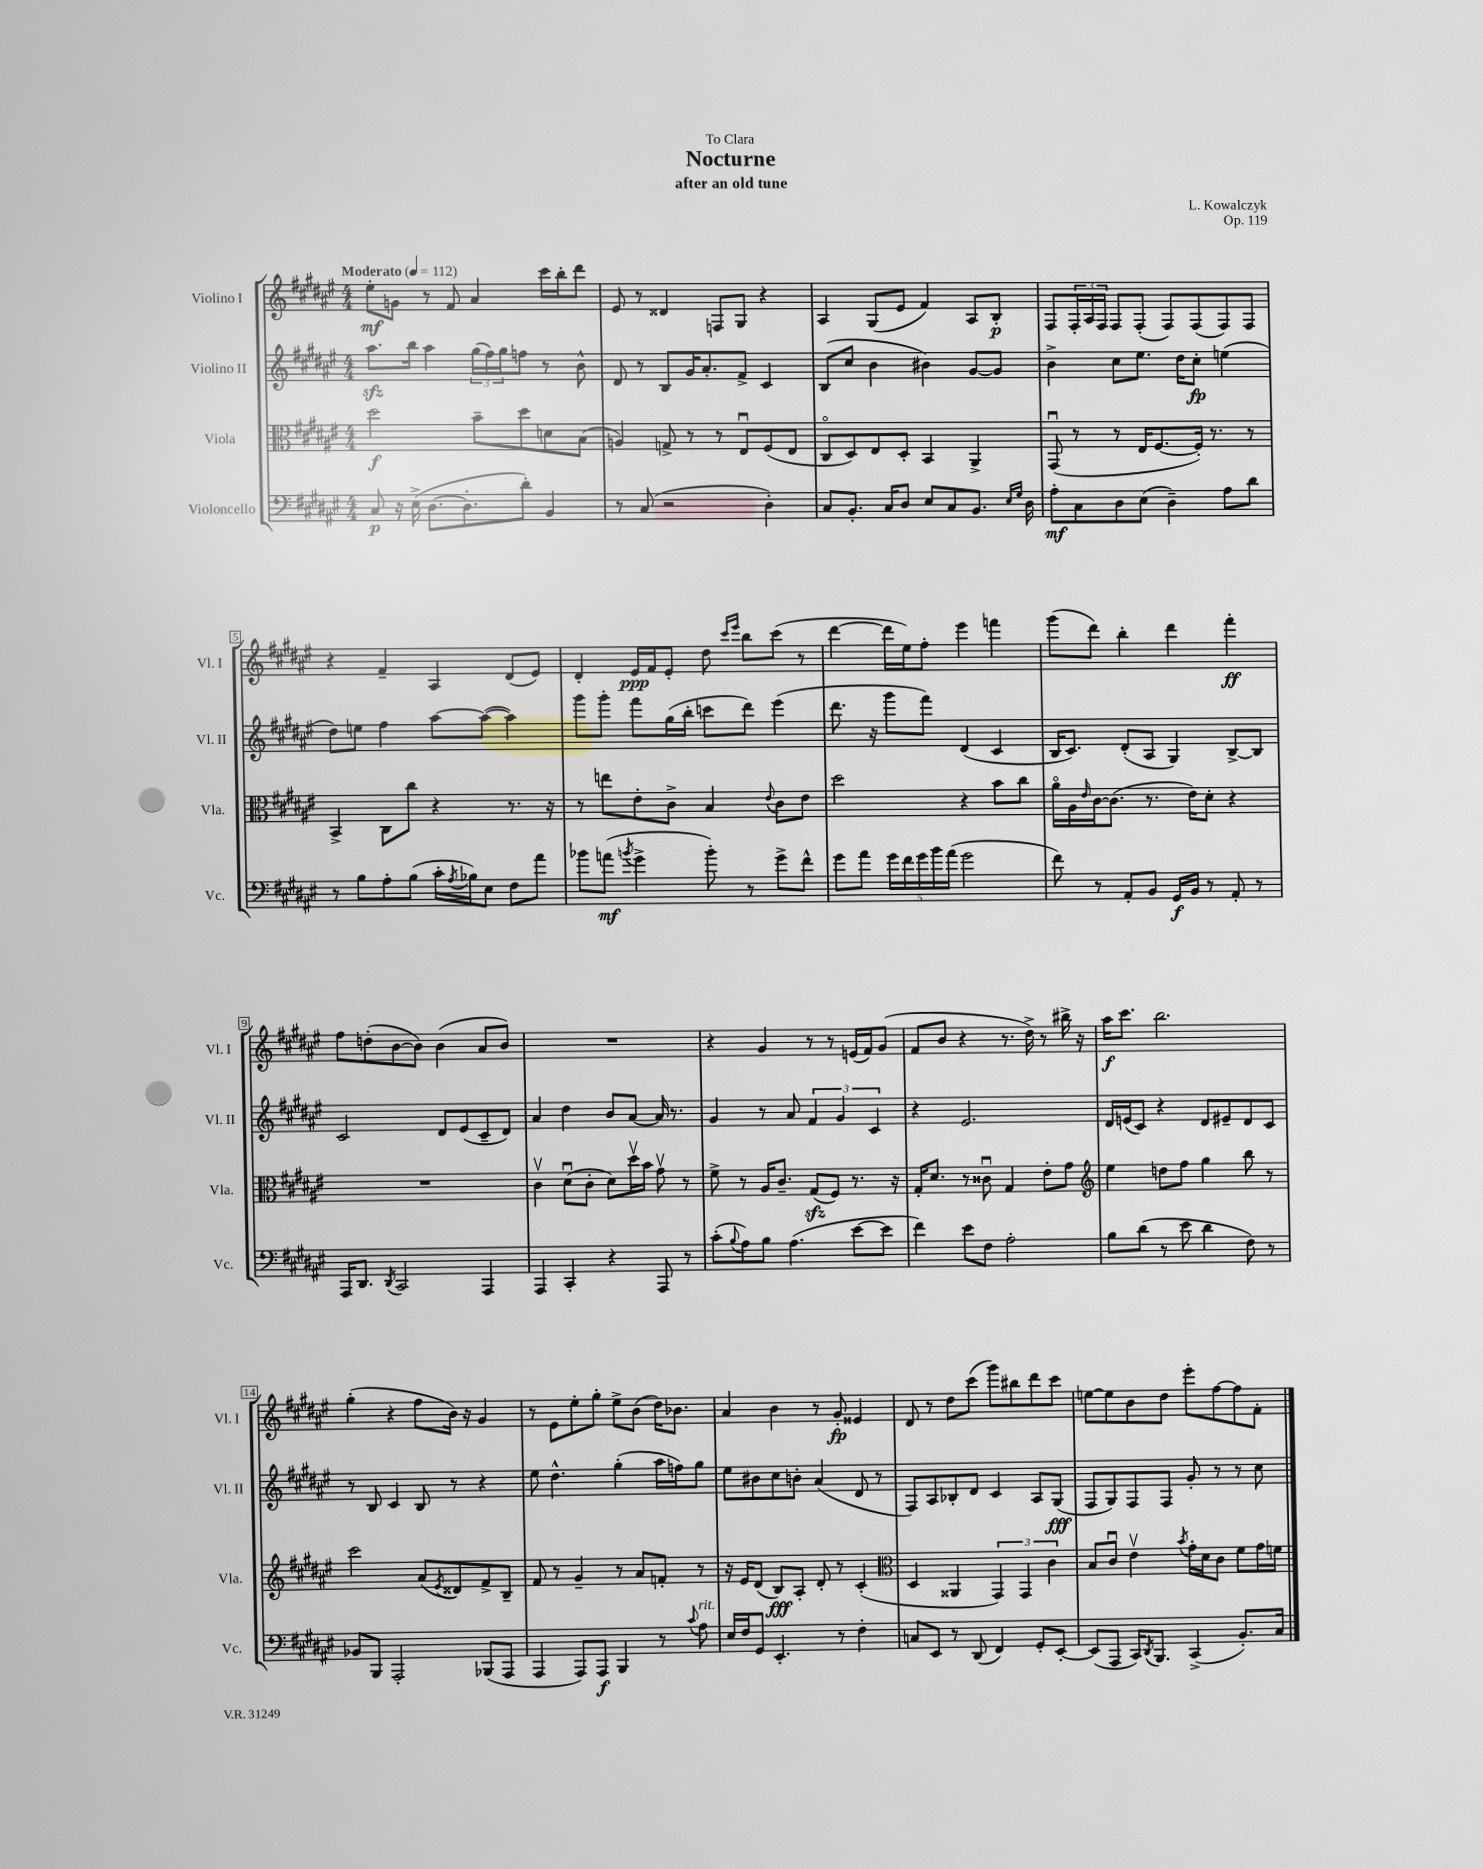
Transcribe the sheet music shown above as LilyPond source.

\header { title = "Nocturne" composer = "L. Kowalczyk" subtitle = "after an old tune" dedication = "To Clara" opus = "Op. 119" }
<<
\new StaffGroup <<
\new Staff = "s0" \with { instrumentName = "Violino I" shortInstrumentName = "Vl. I" } {
    \clef treble \key fis \major \numericTimeSignature \time 4/4 \tempo "Moderato" 4 = 112
    eis''8-.\mf g'8 r8 fis'8 ais'4 cis'''16 b''16-. dis'''8 |
    eis'8 r8 disis'4 f8 gis8 r4 |
    ais4 gis8( eis'8 fis'4) ais8 b8-.\p |
    fis8 \tuplet 3/2 { fis16-. ais16 fis16 } fis8 fis8-.( fis8) fis8( fis8) fis8 |
    r4 fis'4-- ais4 dis'8( eis'8) |
    dis'4-. eis'16\ppp fis'16 eis'8-. dis''8 \grace { cis'''16 eis'''16 } b''8 cis'''8( r8 |
    dis'''4~ dis'''16 eis''16) fis''8-. eis'''4 f'''4 |
    gis'''8( dis'''8) b''4-. dis'''4 fis'''4-.\ff |
    fis''8 d''8-.( b'8~ b'8) b'4( ais'8 b'8) |
    R1 |
    r4 gis'4 r8 r8 e'16( fis'16) gis'8( |
    fis'8 b'8 r4 r8. dis''16->) r8 bis''16-> r16 |
    ais''16\f cis'''8. b''2. |
    gis''4-.( r4 fis''8 b'16) r16 gis'4 |
    r8 eis'8 eis''8-. gis''8-. eis''8-> b'8( dis''16) bes'8. |
    ais'4 b'4 r8 gis'8-.\fp eisis'4 |
    dis'8 r8 dis''8 cis'''8( gis'''8) bis''8 dis'''8 cis'''8 |
    e''8~ e''8 b'8 dis''8 eis'''8-. fis''8~ fis''8 fis'8-. \bar "|." |
}
\new Staff = "s1" \with { instrumentName = "Violino II" shortInstrumentName = "Vl. II" } {
    \clef treble \key fis \major \numericTimeSignature \time 4/4
    ais''8.\sfz b''16 ais''4 \tuplet 3/2 { gis''16( fis''16) gis''16 } f''8 r8 b'8-^ |
    dis'8 r8 b8 gis'16 ais'8.-. fis'8-> cis'4 |
    b8( cis''8 b'4 bis'4) gis'8~ gis'8 |
    b'4-> cis''8 eis''8. dis''16 cis''8-.\fp e''4( |
    dis''8) e''8 fis''4 ais''8~ ais''8~( ais''4) |
    gis'''8 gis'''8-. fis'''8 gis''16( b''16-. c'''8 dis'''8) eis'''4( |
    dis'''8. r16 gis'''8 fis'''8) dis'4( cis'4 |
    b16 cis'8.) dis'8-.( ais8 gis4) b8~-> b8 |
    cis'2 dis'8 eis'8( cis'8-- dis'8) |
    ais'4 dis''4 b'8 ais'8~ ais'16 r8. |
    gis'4 r8 ais'8 \tuplet 3/2 { fis'4 gis'4 cis'4 } |
    r4 eis'2. |
    dis'16 e'16( cis'8) r4 dis'8 eis'8-- dis'8 cis'8 |
    r8 b8 cis'4 b8 r8 r4 |
    eis''8 dis''4.-^ gis''4-.( ais''16 f''16) gis''8 |
    eis''8 bis'8 cis''8 b'8-. ais'4( dis'8 r8 |
    fis8) ais8 bes8-. dis'8 cis'4 ais8 gis8\fff( |
    fis8 gis8) fis8 fis8 gis'8-. r8 r8 cis''8 \bar "|." |
}
\new Staff = "s2" \with { instrumentName = "Viola" shortInstrumentName = "Vla." } {
    \clef alto \key fis \major \numericTimeSignature \time 4/4
    dis''2\f b'8-- dis''8 d'8 b8( |
    a4) g8-> r8 r8 eis8\downbow fis8( eis8 |
    cis8\flageolet dis8) eis8 dis8-. b,4 ais,4-> |
    gis,8\downbow( r8 r8 eis16 fis8.~ fis16-.) r8. r8 |
    b,4-> cis8 cis''8 r4 r8. r16 |
    r8 e''8 eis'8-. cis'8-> b4 \appoggiatura { eis'8 } cis'8 eis'8 |
    dis''2 r4 b'8 cis''8 |
    ais'16\flageolet ais16 \grace { eis'16 } cis'16~ cis'8.( r8. eis'16) dis'8-. r4 |
    R1 |
    cis'4\upbow dis'8\downbow( cis'8-. dis'8) dis''16\upbow b'16 gis'8\upbow r8 |
    fis'8-> r8 ais16 cis'8.-- gis8\sfz( fis8) r8. r16 |
    gis16-. dis'8. r8 cisis'8\downbow gis4 eis'8-. gis'8 |
    \clef treble eis''4 d''8 fis''8 gis''4 b''8 r8 |
    cis'''2 ais'8( \acciaccatura { eis'8 } disis'8) fis'8-> b8-- |
    fis'8 r8 gis'4-- r8 ais'8 f'8-. r8 |
    r16 eis'16 dis'8( b8\fff) ais8-. dis'8-. r8 cis'4-.( |
    \clef alto dis4 aisis,4 \tuplet 3/2 { gis,4) gis,4 cis'4 } |
    b8 cis'8\downbow eis'4\upbow \acciaccatura { b'8 } gis'16-. dis'16 cis'8 fis'8 gis'16 f'16 \bar "|." |
}
\new Staff = "s3" \with { instrumentName = "Violoncello" shortInstrumentName = "Vc." } {
    \clef bass \key fis \major \numericTimeSignature \time 4/4
    cis8\p r16 eis16->( dis8.~ dis8.-. dis'8-.) b,4 |
    r8 cis8( r2 dis4-.) |
    cis8 b,8.-. cis16 dis8 eis8 cis8 b,8. \grace { eis16 gis16 } dis16 |
    ais8-.\mf cis8 dis8 eis8( dis4--) ais8 dis'8 |
    r8 b8 ais8-. b8( cis'16-. \acciaccatura { ais8 } bes16) eis8 fis8 ais'8 |
    bes'8 a'8\mf( \acciaccatura { b'8 } gis'4-> b'8-.) r8 gis'8-> fis'8-^ |
    gis'8 ais'8 \tuplet 5/4 { gis'16 fis'16 gis'16 b'16 ais'16( } gis'2 |
    fis'8) r8 ais,8-. b,8 gis,16\f b,16 r8 ais,8-. r8 |
    ais,,16 dis,8. \acciaccatura { dis,8 } cis,2 ais,,4 |
    ais,,4 cis,4-. r4 ais,,8 r8 |
    cis'8-.( \appoggiatura { b8 } ais8) b8 ais4.( eis'8~ eis'8 |
    fis'4) eis'8 fis8 ais2-. |
    b8 dis'8( r8 eis'8 dis'4 fis8) r8 |
    bes,8 b,,8 ais,,2-. bes,,8( ais,,8 |
    ais,,4 ais,,8) ais,,8\f b,,4 r8 \appoggiatura { cis'8 } ais8^\markup { \italic "rit." } |
    eis16 fis16 gis,8 eis,4.-. r8 fis4-. |
    c8 eis,8 r8 dis,8( fis,4) gis,8-. eis,8~-. |
    eis,8( ais,,8 cis,16) \acciaccatura { dis,8 } b,,8. cis,4->( b,8.-.) cis16 \bar "|." |
}
>>
>>
\layout { \context { \Score \override BarNumber.stencil = #(make-stencil-boxer 0.1 0.3 ly:text-interface::print) } }
